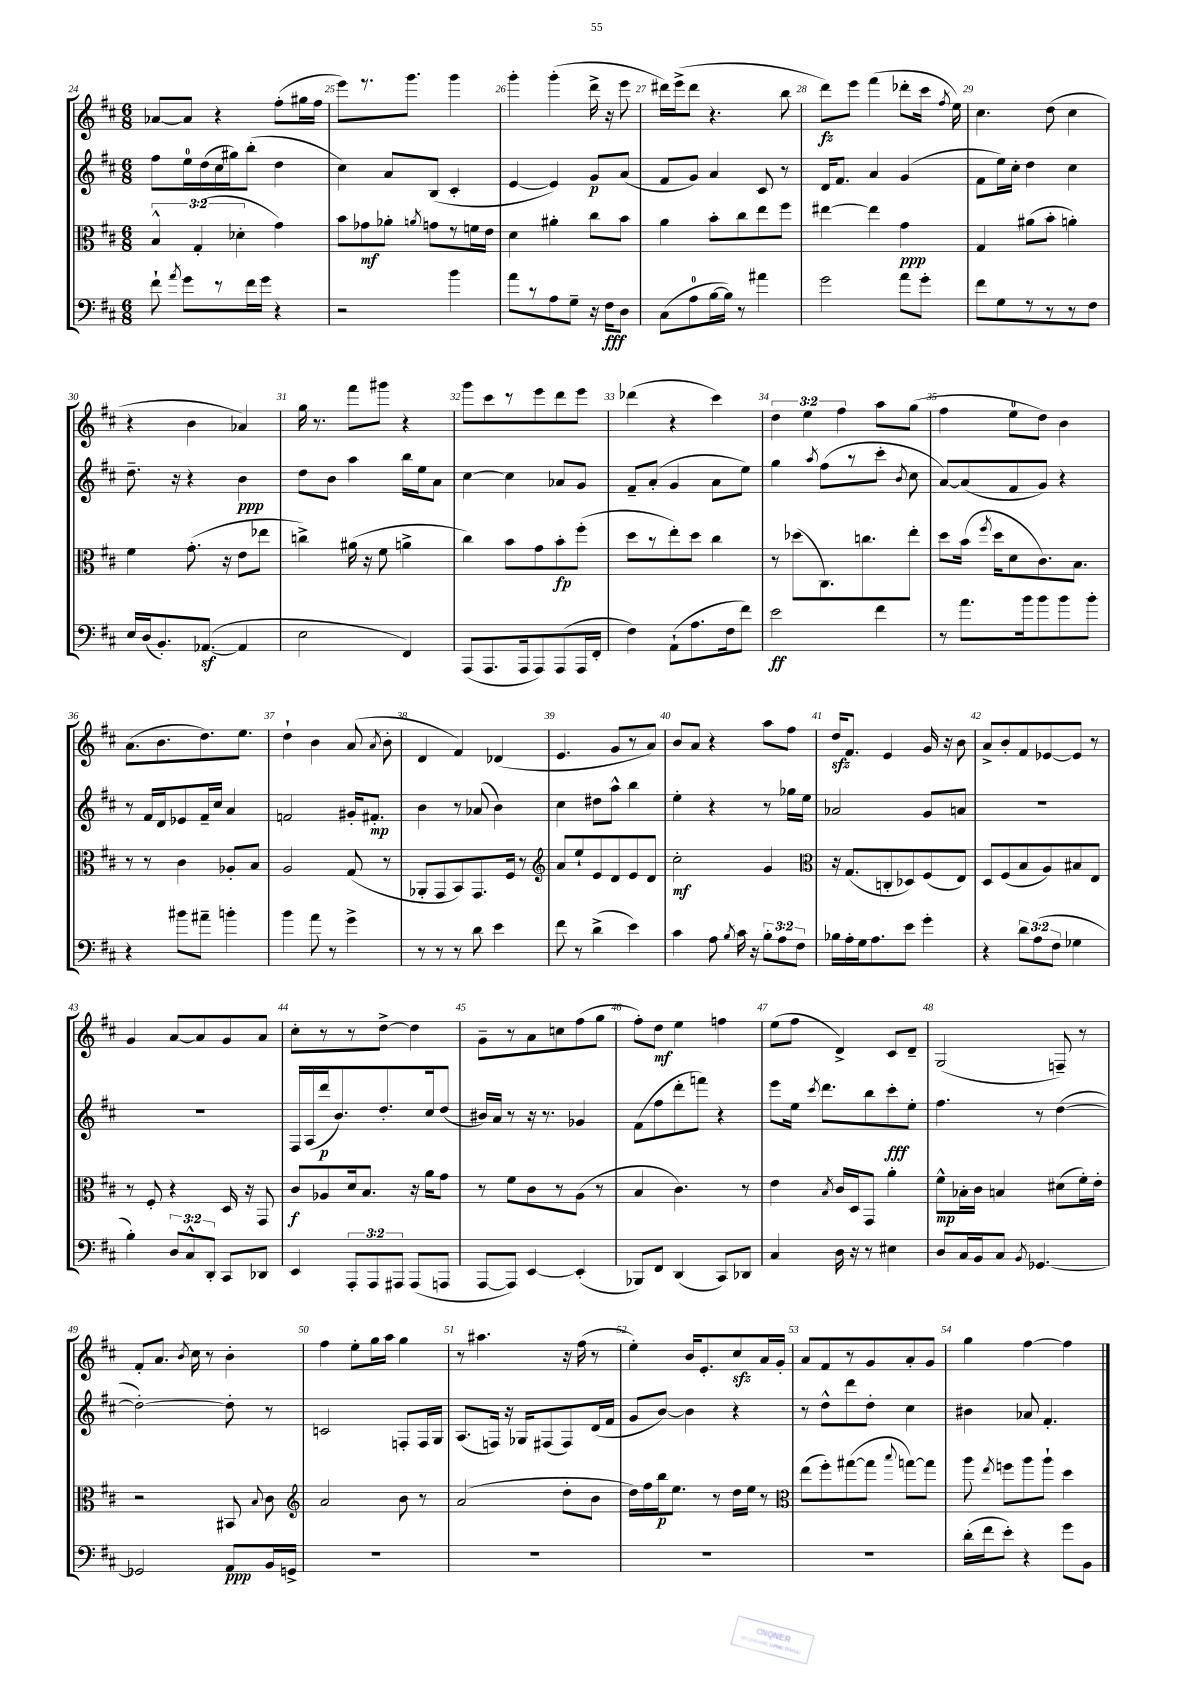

**kern	**kern	**kern	**kern
*staff4	*staff3	*staff2	*staff1
*clefF4	*clefC3	*clefG2	*clefG2
*k[f#c#]	*k[f#c#]	*k[f#c#]	*k[f#c#]
*M6/8	*M6/8	*M6/8	*M6/8
8f#`\	6B^^/	8ff#\L	[8a-/L
8qa/	.	.	.
8g\L	.	16ee\L	8a-/]J
.	(6G'/	.	.
.	.	(16dd\	.
8r	.	16cc#\	4r
.	.	16gg#\J)	.
.	6d-'\	.	.
16f#\L	.	(8bb'\J	.
16g\JJ	.	.	.
4r	4g\)	4dd\	(8ff#'\L
.	.	.	16gg#\L
.	.	.	16ff#\JJ
=	=	=	=
2r	8b\L	4cc#\)	8eee\L)
.	8g-\	.	8.r
.	8a-'\J	8a/L	.
.	.	.	8.ggg\J
.	8qa/	.	.
.	8g\L	(8B/J	.
4b\	8r	4c#'/	4ggg\
.	16f\L	.	.
.	16e\JJ	.	.
=	=	=	=
8a\L	4d\	[4e/	4ggg'\
8r	.	.	.
8A\	4a#'\	4e/])	(4ggg'\
8G~\J	.	.	.
16r	8cc#\L	8g/L	16ddd^\
16F#\LK	.	.	16r
8D\J	8b\J	(8a/J	8eee\
=	=	=	=
(8C#\L	4a\	8f#/L	16ddd#\LL)
.	.	.	(16eee^\J
8A\	.	8g/J)	8ddd#\J
[16B\L	8b'\L	4a/	4.r
16B\]JJ)	.	.	.
8r	8cc#\	.	.
4a#\	8ee\	8c#/	.
.	8ff#\J	8r	8bb\
=	=	=	=
2g\	[4ee#\	16d/LK	8ddd\L)
.	.	8.f#/J	.
.	.	.	8eee\J
.	4ee#\]	4a/	(4fff#\
8a\L	4g\	(4g/	8ddd-'\L
8g'\J	.	.	16ccc#\Jk
.	.	.	8qff#/
.	.	.	16ee\)
=	=	=	=
8f#\L	4G/	8f#\L	4.cc#\
8G\	.	16ee\L)	.
.	.	16cc#'\JJ	.
8r	(8a#\L	4dd\	.
8r	8b'\J	.	(8dd\
8r	4a'\)	4cc#\	4cc#\
8F#\J	.	.	.
=	=	=	=
16E/LL	4f#\	8.dd~\	4r
(16D/J	.	.	.
8.BB'/)	.	.	.
.	.	16r	.
.	(8.g'\	4r	4b\
([8.AA-/J	.	.	.
.	16r	.	.
4AA-/]	8e\L	4b\	4a-/)
.	8ee-\J	.	.
=	=	=	=
2E\	4cc^\)	8dd\L	16gg\
.	.	.	8.r
.	.	8b\J	.
.	(16a#\	4aa\	8fff#\L
.	16r	.	.
.	8f#\	.	8ggg#\J
4FF#/)	4a^\	16bb\LL	4r
.	.	16ee\J	.
.	.	8a\J	.
=	=	=	=
(8AAA/L	4cc#\)	[4cc#\	8ggg\L
8.AAA/	.	.	8ccc#\
.	8b\L	4cc#\]	8r
16AAA/k	.	.	.
8AAA/)	8g\	.	8eee\
(8AAA/	8b'\	8a-/L	8ddd\
16AAA/L	(8ff#'\J	8g/J	8eee\J
16FF#'/JJ	.	.	.
=	=	=	=
4F#\)	8dd\L	8f#~/L	(4ddd-\
.	8r	(8a'/J	.
(8AA`\L	8ee'\)	4g/	4r
8.A\	8dd\J	.	.
.	4cc#\	8a\L	4ccc#\)
16F#\k	.	.	.
8f#\J)	.	8ee\J)	.
=	=	=	=
2e\	8r	4gg\	6dd\
.	(8dd-\L	.	.
.	.	.	6ee\
.	.	8qaa/	.
.	8.C#\)	(8ff#\L	.
.	.	.	6ff#\
.	.	8r	.
.	8.cc\	.	.
4f#\	.	8ccc#'\J	8aa\L
.	.	8qb/	.
.	8ee'\J	8cc#\	(8gg\J
=	=	=	=
8r	8dd\L	[8a/L)	4ff#\
8.a\L	(16b\Jk	(8a/]	.
.	8qff#/	.	.
.	16dd\LK	.	.
.	8d\	8f#/	8ee\L
16b\k	.	.	.
8b\	8.c#\)	8g/J)	8dd\J)
8b\	.	4r	4b\
.	8.B\J	.	.
8b'\J	.	.	.
=	=	=	=
4r	8r	8r	(8.a\L
.	8r	16f#/LL	.
.	.	16d/J	8.b\
8b#\L	4c#\	8e-/	.
8a#~\J	.	16f#~/L	8.dd\)
.	.	16cc#/JJ	.
4b'\	8A-'/L	4a/	.
.	.	.	8.ee\J
.	8B/J	.	.
=	=	=	=
4b\	2A/	2f/	4dd`\
8a\	.	.	4b\
8r	.	.	.
4g^\	(8G/	16g#'/LK	(8a/
.	.	8.f#'/J	.
.	.	.	8qa/
.	8r	.	8b'\
=	=	=	=
8r	8AA-'/L	4b\	4d/
8r	8GG/	.	.
8r	8BB/)	8r	4f#/)
8d\	8.GG/	(8a-/	.
4e\	.	4b\)	(4d-/
.	16F#/Jk	.	.
.	8r	.	.
=	=	=	=
*	*clefG2	*	*
8f#\	8a/L	4cc#\	4.e/
8r	8ee`/	.	.
(4d^\	8e/	8dd#\L	.
.	8d/	8aa^^\J	8g/L
4e\)	8e/	4bb\	8r
.	8d/J	.	8a/J)
=	=	=	=
4c#\	2cc#'\	4ee'\	8b/L
.	.	.	8a/J
8A\	.	4r	4r
8qB/	.	.	.
16c#\	.	.	.
16r	.	.	.
12B'\L	4g/	8r	8aa\L
12A\	.	.	.
.	.	16gg-\LL	8ff#\J
12F#\J	.	.	.
.	.	16ee\JJ	.
=	=	=	=
*	*clefC3	*	*
16B-\LL	16r	2a-/	16dd/LK
16A'\	(8.G/L	.	8.f#/J
16G\J	.	.	.
8.A\	.	.	.
.	8C'/	.	4e/
8e\J	8D-/)	.	.
4g'\	(8F#/	8g/L	16g/
.	.	.	16r
.	8E/J)	8a/J	8b\
=	=	=	=
4r	8D/L	2.r	8a^/L
.	(8F#/	.	8b'/
12d\L	8B/	.	8f#/
(12A\	.	.	.
.	8A/)	.	[8e-/
12F#\J	.	.	.
4G-\	8B#/	.	8e-/]J
.	8E/J	.	8r
=	=	=	=
4B'\)	8r	2.r	4g/
.	8F#'/	.	.
12D/L	4r	.	[8a/L
12C#^^/	.	.	.
.	.	.	8a/]
12DD'/J	.	.	.
8CC#/L	16D/	.	8g/
.	16r	.	.
8DD-/J	8GG/	.	8a/J
=	=	=	=
4EE/	8c#/L	16F#/LL	8cc#'\L
.	.	(16A/	.
.	8A-/	16ddd/J	8r
.	.	8.b/)	.
12AAA'/L	16d/k	.	8r
.	8.B/J	.	.
12AAA/	.	.	.
.	.	8.dd'/	[8dd^\J
12AAA#/J	.	.	.
(8AAA#/L	16r	.	4dd\]
.	16a\LK	16cc#/k	.
8AAA/J	8g\J	(8dd/J	.
=	=	=	=
[8AAA/L	8r	16b#/LL)	8g~\L
.	.	16a/JJ	.
8AAA/]J)	8f#\L	8r	8r
[4EE/	8c#\	16r	8a\
.	.	8.r	.
.	8r	.	8cc\
(4EE'/]	(8A\J	4g-/	(8ff#\
.	8r	.	8gg\J
=	=	=	=
8BBB-/L)	4B/	(8f#\L	8ff#'\L)
8FF#/J	.	8ff#\	8dd\J
(4DD/	4.c#\)	8ddd'\	4ee\
.	.	8fff\J)	.
8CC#/L)	.	4r	4ff\
8DD-/J	8r	.	.
=	=	=	=
4C#/	4e\	8eee\L	(8ee\L
.	.	16ee\Jk	8ff#\J
.	.	8qccc#/	.
.	.	8.ddd\L	.
.	8qB/	.	.
16D\	16c#/LL	.	4d^/)
16r	16D/J	.	.
8r	8GG/J	8bb\	.
4E#\	4a'\	8ccc#'\	8c#/L
.	.	8ee'\J	8d~/J
=	=	=	=
8D/L	8f#^^\L	4.ff#\	(2G/
16C#/L	16B-'\L	.	.
16BB/J	16c#\JJ	.	.
8C#/J	4B/	.	.
8qBB/	.	.	.
[4.GG-/	.	8r	.
.	(8d#\L	([4dd\	8F~/)
.	16f#'\L)	.	8r
.	16e'\JJ	.	.
=	=	=	=
2GG-/]	2r	2dd'\_)	8f#'/L
.	.	.	8.a/J
.	.	.	8qb/
.	.	.	16cc#\
.	.	.	8r
8AA/L	8BB#/	8dd'\]	4b'\
.	8qqB/	.	.
16BB/L	8c#\	8r	.
16GG^/JJ	.	.	.
=	=	=	=
*	*clefG2	*	*
2.r	2a/	2c/	4ff#\
.	.	.	8ee'\L
.	.	.	16gg\L
.	.	.	16aa\JJ
.	8b\	8F'/L	4gg\
.	8r	16F/L	.
.	.	16G/JJ	.
=	=	=	=
2.r	(2a/	(8.A/L	8r
.	.	.	4.aa#\
.	.	16F/Jk)	.
.	.	16r	.
.	.	16G-/LK	.
.	.	(8F#/	.
.	8dd'\L	8F#/)	16r
.	.	.	(16ff#\
.	8b\J	(16d/L	8r
.	.	16f#/JJ	.
=	=	=	=
2.r	16dd\LL)	8g/L	4ee'\)
.	16ff#\	.	.
.	16bb\J	[8b/J)	.
.	8.ee\J	.	.
.	.	4b\]	16b/LK
.	.	.	8.e'/
.	8r	.	.
.	16dd\LL	4r	8cc#/
.	16ee\JJ	.	.
.	8r	.	16a/L
.	.	.	16g'/JJ
=	=	=	=
*	*clefC3	*	*
2.r	(8ee\L	8r	8a/L
.	8ff#'\)	8dd^^\L	8f#/
.	([8gg#\	8ddd\	8r
.	8gg#\]J	8dd'\J	8g/
.	8qqbb/	.	.
.	[8gg\L)	4cc#\	8a'/
.	8gg\]J	.	8g/J
=	=	=	=
(16d'\LL	8aa\	4b#\	4gg\
16f#\J	.	.	.
.	8qee/	.	.
8e'\J)	8ff\L	.	.
4r	8aa\	8a-/	[4ff#\
.	8aa`\J	4.f#'/	.
8g\L	4dd\	.	4ff#\]
8BB\J	.	.	.
==	==	==	==
*-	*-	*-	*-
